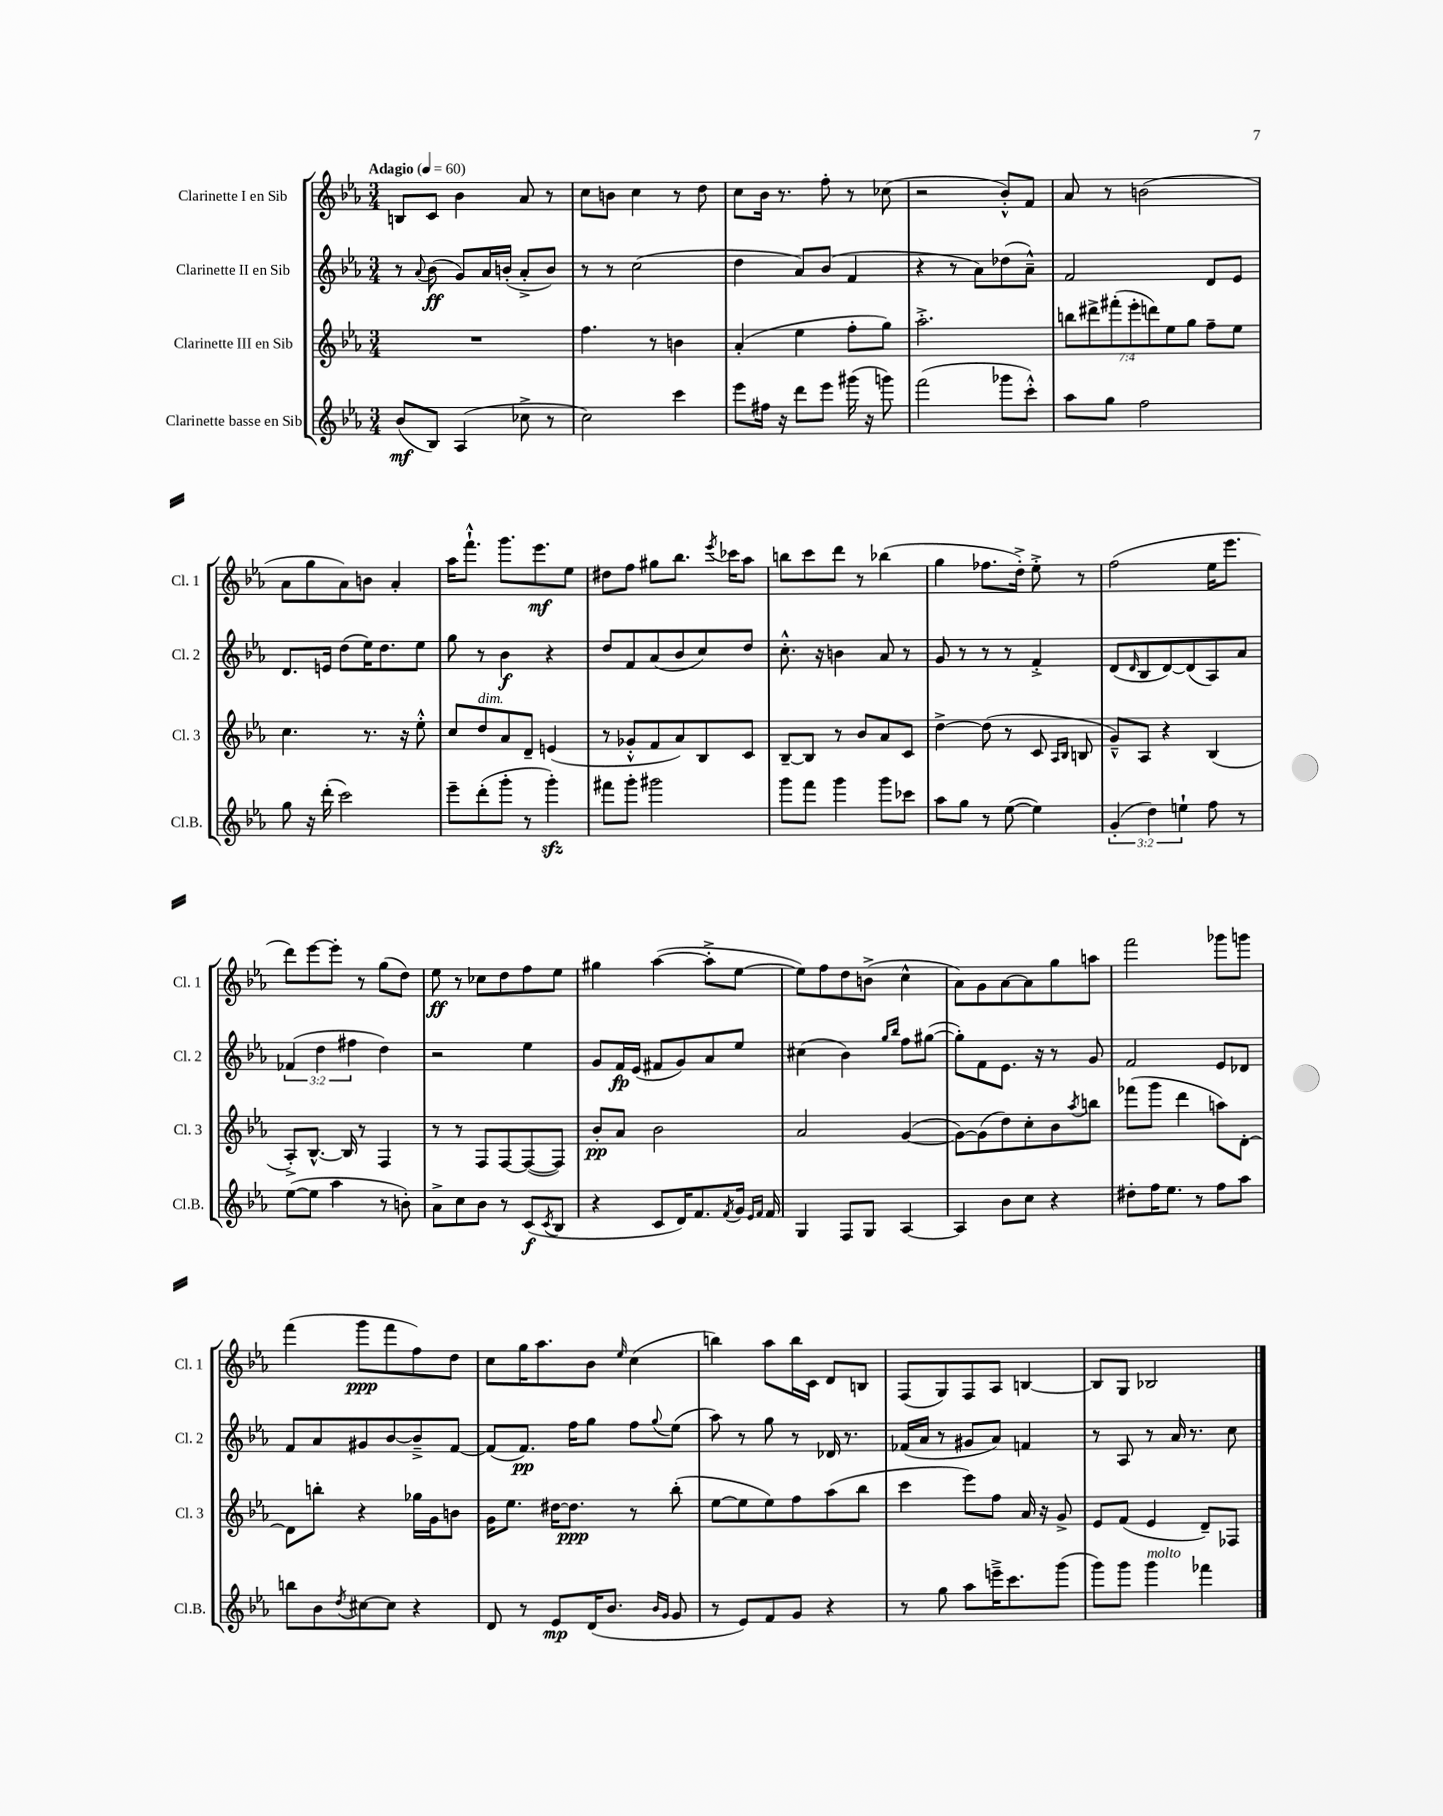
<<
\new StaffGroup <<
\new Staff = "s0" \with { instrumentName = "Clarinette I en Sib" shortInstrumentName = "Cl. 1" } {
    \clef treble \key ees \major \numericTimeSignature \time 3/4 \tempo "Adagio" 4 = 60
    b8 c'8 bes'4 aes'8 r8 |
    c''8 b'8 c''4 r8 d''8 |
    c''8 bes'16 r8. f''8-. r8 ces''8( |
    r2 bes'8-.-^) f'8 |
    aes'8 r8 b'2( |
    aes'8 g''8 aes'8) b'8 aes'4-. |
    aes''16 f'''8.-!-^ g'''8. ees'''8.\mf ees''8 |
    dis''8 f''8 gis''8 bes''8. \acciaccatura { ees'''8 } ces'''16 aes''8 |
    b''8 c'''8 d'''8 r8 bes''4( |
    g''4 fes''8. d''16-.->) ees''8-.-> r8 |
    f''2( ees''16 ees'''8. |
    d'''8) ees'''8~ ees'''8-. r8 g''8( d''8) |
    ees''8\ff r8 ces''8 d''8 f''8 ees''8 |
    gis''4 aes''4~( aes''8-.-> ees''8~ |
    ees''8) f''8 d''8 b'8->( c''4-^ |
    aes'8) g'8 aes'8~ aes'8 g''8 a''8 |
    f'''2 ges'''8 g'''8 |
    f'''4( g'''8\ppp f'''8 f''8) d''8 |
    c''8 g''16 aes''8. bes'8 \grace { ees''16 } c''4( |
    b''4) aes''8 b''16 c'16 d'8 b8 |
    f8( g8) f8 aes8 b4~ |
    b8 g8 bes2 \bar "|." |
}
\new Staff = "s1" \with { instrumentName = "Clarinette II en Sib" shortInstrumentName = "Cl. 2" } {
    \clef treble \key ees \major \numericTimeSignature \time 3/4 \override Staff.TupletNumber.text = #tuplet-number::calc-fraction-text
    r8 \appoggiatura { aes'8 } bes'8\ff( g'8) aes'16 b'16-.( aes'8-.-> b'8) |
    r8 r8 c''2( |
    d''4 aes'8) bes'8( f'4 |
    r4 r8 aes'8) des''8( aes'8---^) |
    f'2 d'8 ees'8 |
    d'8. e'16 d''8( ees''16) d''8. ees''8 |
    g''8 r8 bes'4\f r4 |
    d''8 f'8 aes'8( bes'8 c''8) d''8 |
    c''8.-.-^ r16 b'4 aes'8 r8 |
    g'8 r8 r8 r8 f'4-.-> |
    d'8( \grace { d'16 } bes8 d'8~) d'8( aes8) aes'8 |
    \tuplet 3/2 { fes'4( d''4 fis''4 } d''4) |
    r2 ees''4 |
    g'8 f'16\fp ees'16( fis'8 g'8) aes'8 ees''8 |
    cis''4( bes'4) \grace { g''16 bes''16 } f''8 gis''8~( |
    gis''8-.) f'8 ees'8. r16 r8 g'8 |
    f'2 ees'8 des'8 |
    f'8 aes'8 gis'8 bes'8~ bes'8---> f'8~ |
    f'8( f'8.\pp) f''16 g''8 f''8 \appoggiatura { g''8 } ees''8( |
    aes''8) r8 g''8 r8 des'16 r8. |
    fes'16( aes'16 r8 gis'8 aes'8) f'4 |
    r8 aes8 r8 aes'16 r8. c''8 \bar "|." |
}
\new Staff = "s2" \with { instrumentName = "Clarinette III en Sib" shortInstrumentName = "Cl. 3" } {
    \clef treble \key ees \major \numericTimeSignature \time 3/4 \override Staff.TupletNumber.text = #tuplet-number::calc-fraction-text
    R2. |
    f''4. r8 b'4 |
    aes'4-.( ees''4 f''8-. g''8) |
    aes''2.-.-> |
    \tuplet 7/4 { b''8 dis'''8-> fis'''8-.( ees'''8-. d'''8) ees''8 g''8 } f''8-- ees''8 |
    c''4. r8. r16 ees''8-.-^ |
    c''8 d''8^\markup { \italic "dim." } aes'8 d'8-- e'4( |
    r8 ges'8-.-^ f'8 aes'8) bes8 c'8 |
    bes8~-- bes8 r8 bes'8 aes'8 c'8 |
    d''4~-> d''8( r8 c'8 \grace { aes16 bes16 } b8 |
    g'8---^) aes8 r4 bes4( |
    aes8-.->) bes8.~-^ bes16 r8 f4 |
    r8 r8 f8 f8~ f8~( f8) |
    bes'8-.\pp aes'8 bes'2 |
    aes'2 g'4~( |
    g'8~) g'8( d''8) c''8-. bes'8 \acciaccatura { aes''8 } b''8 |
    fes'''8( g'''8 d'''4 a''8) d'8~-. |
    d'8 b''8-. r4 ges''16 g'16 b'8 |
    g'16 ees''8. dis''16~ dis''8.\ppp r8 bes''8-.( |
    ees''8~ ees''8 ees''8) f''8 aes''8( bes''8 |
    c'''4 ees'''8) f''8 aes'16 r16 g'8-> |
    ees'8 f'8( ees'4 d'8--) fes8 \bar "|." |
}
\new Staff = "s3" \with { instrumentName = "Clarinette basse en Sib" shortInstrumentName = "Cl.B." } {
    \clef treble \key ees \major \numericTimeSignature \time 3/4 \override Staff.TupletNumber.text = #tuplet-number::calc-fraction-text
    bes'8\mf( bes8) aes4( ces''8-> r8 |
    c''2) c'''4 |
    ees'''8 fis''16 r16 d'''8 ees'''8 gis'''16( r16 g'''8) |
    f'''2( ges'''8 c'''8-.-^) |
    aes''8 g''8 f''2 |
    g''8 r16 d'''16-.( c'''2) |
    ees'''8-- d'''8-.( g'''8-. r8 g'''4-.\sfz) |
    fis'''8 g'''8-. gis'''2 |
    g'''8 f'''8 g'''4 g'''8 ces'''8 |
    aes''8 g''8 r8 ees''8~( ees''4) |
    \tuplet 3/2 { g'4-.( d''4) e''4-! } f''8 r8 |
    ees''8~( ees''8 aes''4 r8 b'8-.) |
    aes'8-> c''8 bes'8 r8 c'8\f( \acciaccatura { c'8 } bes8 |
    r4 c'8 d'16) f'8. \acciaccatura { f'8 } g'16 \grace { ees'16 f'16 } f'16 |
    g4 f8 g8 aes4~ |
    aes4 bes'8 c''8 r4 |
    dis''8-. f''16 ees''8. r8 f''8 aes''8 |
    b''8 bes'8 \acciaccatura { d''8 } cis''8~ cis''8 r4 |
    d'8 r8 ees'8\mp d'16( bes'8. \grace { bes'16 g'16 } g'8 |
    r8 ees'8) f'8 g'8 r4 |
    r8 g''8 aes''8 e'''16---> c'''8. g'''8( |
    g'''8) g'''8 g'''4^\markup { \italic "molto" } fes'''4 \bar "|." |
}
>>
>>
\layout { \context { \Score \remove "Bar_number_engraver" } }
